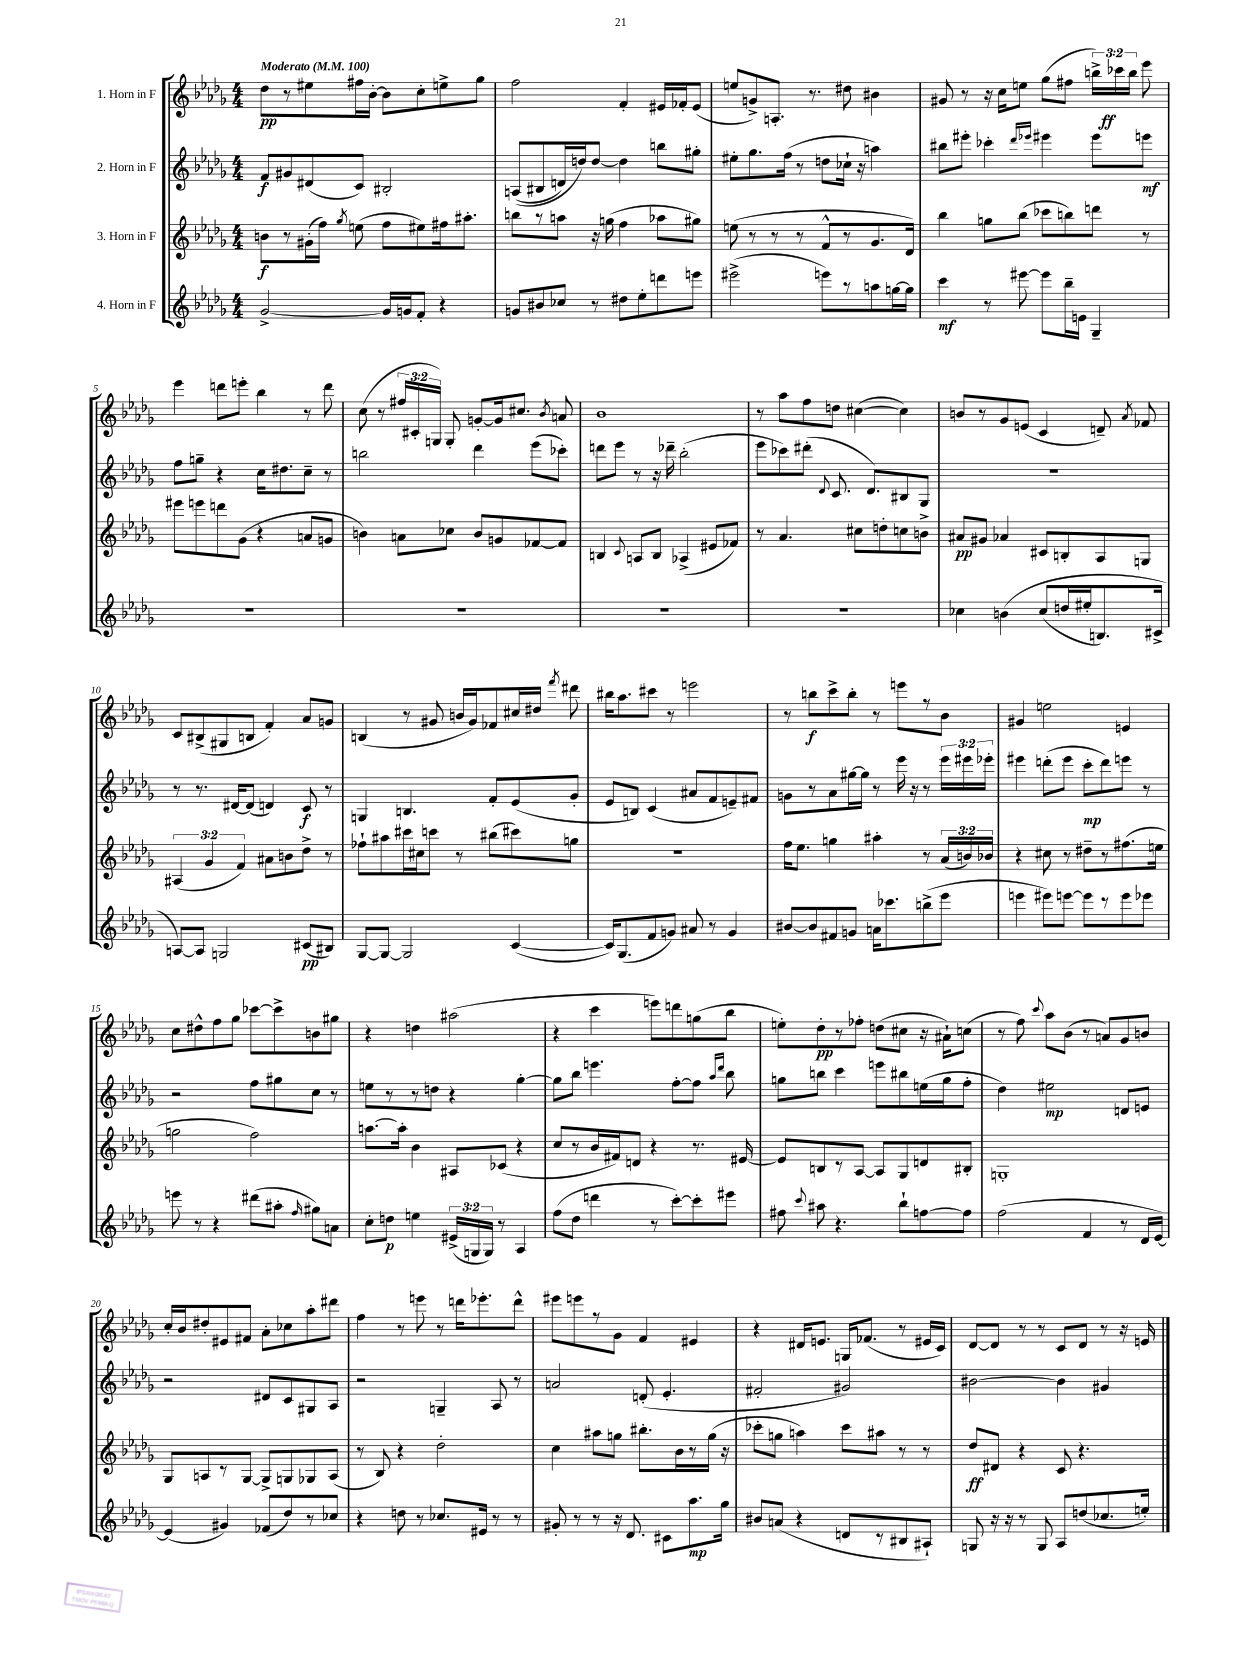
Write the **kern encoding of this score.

**kern	**dynam	**kern	**dynam	**kern	**dynam	**kern	**dynam
*part4	*part4	*part3	*part3	*part2	*part2	*part1	*part1
*staff4	*staff4	*staff3	*staff3	*staff2	*staff2	*staff1	*staff1
*I"4. Horn in F	*	*I"3. Horn in F	*	*I"2. Horn in F	*	*I"1. Horn in F	*
*clefG2	*	*clefG2	*	*clefG2	*	*clefG2	*
*k[b-e-a-d-g-]	*	*k[b-e-a-d-g-]	*	*k[b-e-a-d-g-]	*	*k[b-e-a-d-g-]	*
*M4/4	*	*M4/4	*	*M4/4	*	*M4/4	*
*MM100	*	*MM100	*	*MM100	*	*MM100	*
=1	=1	=1	=1	=1	=1	=1	=1
!	!	!	!	!	!	!LO:TX:a:B:t=Moderato	!
[2g-^/	.	8bn\L	f	8f/L	f	8dd-\L	pp
.	.	8r	.	8g#X/	.	8r	.
.	.	(16g#X'\L	.	(8d#X/	.	8ee#X\	.
.	.	16ff\JJ)	.	.	.	.	.
.	.	8qgg-/	.	.	.	.	.
.	.	(8een\	.	8c/J)	.	16ff#X\L	.
.	.	.	.	.	.	[16b-'\JJ	.
16g-/LL]	.	8ff\L	.	2B#X'/	.	8b-\L]	.
16gn/J	.	.	.	.	.	.	.
8f'/J	.	8ee#X\)	.	.	.	8cc'\	.
4r	.	16ff#X\k	.	.	.	8een^\	.
.	.	8.aa#X'\J	.	.	.	.	.
.	.	.	.	.	.	8gg-\J	.
=2	=2	=2	=2	=2	=2	=2	=2
8gn/L	.	8bbn\L	.	((8An/L	.	2ff\	.
8b#X/	.	8r	.	8B#X/	.	.	.
8cc-X/J	.	8aan\J	.	16dn/L)	.	.	.
.	.	.	.	16ddn/J)	.	.	.
8r	.	16r	.	[8dd/J	.	.	.
.	.	(16ggn\	.	.	.	.	.
8dd#X\L	.	4ff\	.	4dd\]	.	4f'/	.
8ee-'\	.	.	.	.	.	.	.
8dddn\	.	8aa-X\L	.	8bbn\L	.	16e#X/LL	.
.	.	.	.	.	.	16f-X'/J	.
8eeen\J	.	8gg#X\J)	.	8gg#X'\J	.	(8e#/J	.
=3	=3	=3	=3	=3	=3	=3	=3
(2eee#X^\	.	(8een\	.	8ee#X'\L	.	8een/L	.
.	.	8r	.	8.gg-\	.	8gn^/)	.
.	.	8r	.	.	.	8.An'/J	.
.	.	.	.	(16ff\Jk	.	.	.
.	.	8r	.	8r	.	.	.
.	.	.	.	.	.	8.r	.
8eeen\L)	.	8f^^/L	.	8ddn\L	.	.	.
8r	.	8r	.	16cc-X`\Jk	.	8dd#X\	.
.	.	.	.	16r	.	.	.
8aan\	.	8.g-/	.	4aan\)	.	4b#X\	.
[16ggn\L	.	.	.	.	.	.	.
16gg\JJ]	.	16d-/Jk)	.	.	.	.	.
=4	=4	=4	=4	=4	=4	=4	=4
4ccc\	mf	4bb-\	.	8bb#X\L	.	8g#X/	.
.	.	.	.	8eee#X'\J	.	8r	.
8r	.	8ggn\L	.	4ccc-X'\	.	16r	.
.	.	.	.	.	.	16cc\KL	.
[8eee#X\	.	(8bb-\J	.	.	.	8een\J	.
.	.	.	.	16qqddd-/LL	.	.	.
.	.	.	.	16qqeee-X/JJ	.	.	.
8eee#\L]	.	8ccc-X\L	.	4eee#X\	.	(8gg-\L	.
16bb-~\L	.	8bbn\)	.	.	.	8ff#X\J	.
16en\JJ	.	.	.	.	.	.	.
4G-~/	.	8dddn\J	.	8eee#\L	.	24bbn^\LL)	.
.	.	.	.	.	.	24ccc-X\	ff
.	.	.	.	.	.	24bb\JJ	.
.	.	8r	.	8eeen\J	mf	8eee-\	.
!!LO:LB:g=z
=5	=5	=5	=5	=5	=5	=5	=5
1r	.	8eee#X\L	.	8ff\L	.	4eee-\	.
.	.	8eeen\	.	8ggn~\J	.	.	.
.	.	8dddn\	.	4r	.	8dddn\L	.
.	.	(8g-\J	.	.	.	8eeen'\J	.
.	.	4r	.	16cc\KL	.	4bb-\	.
.	.	.	.	8.dd#X\	.	.	.
.	.	8an/L	.	8cc~\J	.	8r	.
.	.	8gn/J	.	8r	.	8ddd\	.
=6	=6	=6	=6	=6	=6	=6	=6
1r	.	4bn\)	.	2bbn\	.	(8cc\	.
.	.	.	.	.	.	8r	.
.	.	8an\L	.	.	.	24ff#X/LL	.
.	.	.	.	.	.	24c#X'/	.
.	.	.	.	.	.	24Gn/JJ)	.
.	.	8cc-X\J	.	.	.	8G'/	.
.	.	8b/L	.	4ddd-\	.	[8gn'/L	.
.	.	8gn/	.	.	.	16g/k]	.
.	.	.	.	.	.	8.cc#X/J	.
.	.	[8f-X/	.	(8eee-\L	.	.	.
.	.	.	.	.	.	8qb-/	.
.	.	8f-/J]	.	8ccc-X'\J)	.	8an/	.
=7	=7	=7	=7	=7	=7	=7	=7
1r	.	4Bn/	.	8dddn\L	.	1b-	.
.	.	.	.	8eee-\J	.	.	.
.	.	8qqc/	.	.	.	.	.
.	.	8An/L	.	8r	.	.	.
.	.	8B/J	.	16r	.	.	.
.	.	.	.	16ddd-X~\	.	.	.
.	.	(4A-X^/	.	(2bb-'\	.	.	.
.	.	8e#X/L	.	.	.	.	.
.	.	8f-X/J)	.	.	.	.	.
=8	=8	=8	=8	=8	=8	=8	=8
1r	.	8r	.	8eee-\L	.	8r	.
.	.	4.a-/	.	8ccc-X\)	.	8aa-\L	.
.	.	.	.	(8ddd#X'\J	.	8ff\	.
.	.	.	.	8qqd-/	.	.	.
.	.	.	.	8.c/	.	8ddn\J	.
.	.	8cc#X\L	.	.	.	([4cc#X\	.
.	.	.	.	8.d-/L)	.	.	.
.	.	8ddn'\	.	.	.	.	.
.	.	8ccn\	.	8B#X/	.	4cc#\])	.
.	.	8bn^\J	.	8G-/J	.	.	.
=9	=9	=9	=9	=9	=9	=9	=9
4cc-X\	.	8a#X/L	pp	1r	.	8bn/L	.
.	.	8g#X/J	.	.	.	8r	.
(4bn\	.	4a-X/	.	.	.	8g-/	.
.	.	.	.	.	.	(8en/J	.
(8cc-/L	.	8c#X/L	.	.	.	4c/	.
16ddn/L	.	8Bn'/	.	.	.	.	.
16ee#X'/J	.	.	.	.	.	.	.
8.Bn/)	.	8A-/	.	.	.	8dn~/)	.
.	.	.	.	.	.	8qa-/	.
.	.	8Gn/J	.	.	.	8f-X/	.
16c#X^/Jk	.	.	.	.	.	.	.
!!LO:LB:g=z
=10	=10	=10	=10	=10	=10	=10	=10
[8An/L)	.	(6A#X/	.	8r	.	8c/L	.
8A/J]	.	.	.	8.r	.	(8B#X^/	.
.	.	6g-/	.	.	.	.	.
2Gn/	.	.	.	.	.	8G#X/	.
.	.	.	.	[16d#X/KL	.	.	.
.	.	6f/)	.	.	.	.	.
.	.	.	.	(8d#/J]	.	8Bn/J	.
.	.	8a#X\L	.	4dn/)	.	4f'/)	.
.	.	8bn\	.	.	.	.	.
(8c#X/L	pp	8dd-^\J	.	8c/	f	8a-/L	.
8B#X/J)	.	8r	.	8r	.	8gn/J	.
=11	=11	=11	=11	=11	=11	=11	=11
[8G-/L	.	8ff-X`\L	.	4Gn/	.	(4Bn/	.
8G-/J_	.	8aa#X\	.	.	.	.	.
2G-/]	.	16ccc#X\L	.	4.Bn/	.	8r	.
.	.	16cc#X\J	.	.	.	.	.
.	.	8cccn\J	.	.	.	8g#X/	.
.	.	8r	.	.	.	16bn/LL	.
.	.	.	.	.	.	16g#/J)	.
.	.	(8bb#X\L	.	8f'/L	.	8f-X/	.
([4c/	.	8ccc#X\)	.	(8e-/	.	16cc#X/L	.
.	.	.	.	.	.	16dd#X/JJ	.
.	.	.	.	.	.	8qfff/	.
.	.	8ggn\J	.	8g-'/J	.	8ddd#X\	.
=12	=12	=12	=12	=12	=12	=12	=12
16c/KL])	.	1r	.	8e-/L	.	16bb#X\KL	.
(8.G-/	.	.	.	.	.	8.aa-\	.
.	.	.	.	8Bn/J)	.	.	.
8f/	.	.	.	(4c/	.	8ccc#X\J	.
8gn/J)	.	.	.	.	.	8r	.
8a#X/	.	.	.	8a#X/L	.	2eeen\	.
8r	.	.	.	8f/	.	.	.
4g/	.	.	.	8en~/)	.	.	.
.	.	.	.	8f#X/J	.	.	.
=13	=13	=13	=13	=13	=13	=13	=13
[8b#X/L	.	16ff\KL	.	8gn\L	.	8r	.
.	.	8.ee-\J	.	.	.	.	.
8b#/]	.	.	.	8r	.	8bbn\L	f
8f#X/	.	4ggn\	.	8a-\	.	8ccc^\	.
8gn/J	.	.	.	[16gg#X\L	.	8bb'\J	.
.	.	.	.	16gg#\JJ]	.	.	.
16an\KL	.	4aa#X'\	.	8r	.	8r	.
8.ccc-X\	.	.	.	.	.	.	.
.	.	.	.	16eee-\	.	8eeen\L	.
.	.	.	.	16r	.	.	.
(8bbn^\	.	8r	.	8r	.	8r	.
8eee-\J	.	(24a-/LL	.	24eee-\LL	.	8b-\J	.
.	.	24bn/)	.	24eee#X\	.	.	.
.	.	24b-X/JJ	.	24eee-X'\JJ	.	.	.
=14	=14	=14	=14	=14	=14	=14	=14
4eeen\	.	4r	.	4eee#X\	.	4g#X/	.
8eee#X\L)	.	8cc#X\	.	(8dddn'\L	.	2een\	.
[8eeen\J	.	8r	.	8eee#\J	.	.	.
8eee\L]	.	8dd#X~\L	.	8ccc'\L	mp	.	.
8r	.	8r	.	8ddd\)	.	.	.
8eee\	.	(8.ff#X\	.	8eeen\J	.	4en/	.
8eee-X\J	.	.	.	8r	.	.	.
.	.	16een\Jk	.	.	.	.	.
!!LO:LB:g=z
=15	=15	=15	=15	=15	=15	=15	=15
8eeen\	.	2ggn\	.	2r	.	8cc\L	.
8r	.	.	.	.	.	8dd#X^^\	.
4r	.	.	.	.	.	8ff\	.
.	.	.	.	.	.	8gg-\J	.
(8ddd#X\L	.	2ff\)	.	8ff\L	.	[8ccc-X\L	.
8aa#X'\J	.	.	.	8gg#X\	.	8ccc-^\]	.
16qqff/	.	.	.	.	.	.	.
8gg#X\L)	.	.	.	8cc\J	.	8bn\	.
8an\J	.	.	.	8r	.	8gg#X\J	.
=16	=16	=16	=16	=16	=16	=16	=16
8cc'\L	.	[8.aan\L	.	8een\L	.	4r	.
8ddn\J	p	.	.	8r	.	.	.
.	.	16aa'\Jk]	.	.	.	.	.
4een\	.	4b-\	.	8r	.	4ddn\	.
.	.	.	.	8ddn\J	.	.	.
(24e#X^/LL	.	8A#X/L	.	4r	.	(2aa#X\	.
24Gn/	.	.	.	.	.	.	.
24G/JJ)	.	.	.	.	.	.	.
8r	.	(8c-X/J	.	.	.	.	.
4A-/	.	4r	.	[4gg-'\	.	.	.
=17	=17	=17	=17	=17	=17	=17	=17
(8ff\L	.	8cc/L	.	8gg-\L]	.	4r	.
8dd-\J	.	8r	.	8bb-\J	.	.	.
4dddn\	.	16b-/L	.	4.eeen\	.	4ccc\	.
.	.	16f#X/J)	.	.	.	.	.
.	.	8dn/J	.	.	.	.	.
8r	.	4r	.	.	.	8eeen\L)	.
[8ccc'\L)	.	.	.	[8ff'\L	.	8dddn\	.
8ccc'\]	.	8.r	.	8ff\J]	.	(8ggn\	.
.	.	.	.	16qqaa-/LL	.	.	.
.	.	.	.	16qqddd-/JJ	.	.	.
8eee#X\J	.	.	.	8bb-\	.	8bb-\J	.
.	.	[16e#X/	.	.	.	.	.
=18	=18	=18	=18	=18	=18	=18	=18
8ff#X\	.	8e#/L]	.	8ggn\L	.	8een'\L)	.
8qqccc/	.	.	.	.	.	.	.
8aa#X\	.	8Bn/	.	8bbn\J	.	8dd-'\	pp
4.r	.	8r	.	4ccc\	.	8r	.
.	.	[8A-/J	.	.	.	8ff-X'\J	.
.	.	8A-/L]	.	8eeen\L	.	(8ddn\L	.
8bb-`\L	.	8G-/	.	8bb#X\	.	8cc#X\J	.
[8ffn\	.	8dn/	.	(16een\L	.	16r	.
.	.	.	.	16gg\J	.	16a#X`\KL)	.
8ff\J]	.	8B#X'/J	.	8ff'\J	.	(8ccn\J	.
=19	=19	=19	=19	=19	=19	=19	=19
(2ff\	.	1Gn'	.	4dd-\)	.	8r	.
.	.	.	.	.	.	8ff\)	.
.	.	.	.	.	.	8qqccc/	.
.	.	.	.	2ee#X\	mp	8aa-\L	.
.	.	.	.	.	.	(8b-\J	.
4f/	.	.	.	.	.	8r	.
.	.	.	.	.	.	8an/L)	.
8r	.	.	.	8dn/L	.	8g-/	.
16d-/LL	.	.	.	8en/J	.	8bn/J	.
[16e-/JJ)	.	.	.	.	.	.	.
!!LO:LB:g=z
=20	=20	=20	=20	=20	=20	=20	=20
(4e-/]	.	8G-/L	.	2r	.	16cc'/LL	.
.	.	.	.	.	.	16b-/J	.
.	.	8An/	.	.	.	8dd#X'/	.
4g#X/)	.	8r	.	.	.	8e#X/	.
.	.	[8G-/J	.	.	.	8f#X/J	.
(8f-X/L	.	8G-^/L]	.	8d#X/L	.	8a-'\L	.
8dd-/)	.	8Gn/	.	8c/	.	8cc-X\	.
8r	.	8G-X/	.	8G#X/	.	8aa-'\	.
8cc-X/J	.	(8A/J	.	8A-/J	.	8ddd#X\J	.
=21	=21	=21	=21	=21	=21	=21	=21
4r	.	8r	.	2r	.	4ff\	.
.	.	8B-/)	.	.	.	.	.
8ddn\	.	4r	.	.	.	8r	.
8r	.	.	.	.	.	8eeen\	.
8.cc-X/L	.	2dd-'\	.	4Gn~/	.	8r	.
.	.	.	.	.	.	16dddn\KL	.
16e#X/Jk	.	.	.	.	.	8.eee-X'\	.
8r	.	.	.	8A-/	.	.	.
8r	.	.	.	8r	.	8ddd^^\J	.
=22	=22	=22	=22	=22	=22	=22	=22
8g#X'/	.	4cc\	.	2an/	.	8eee#X\L	.
8r	.	.	.	.	.	8eeen\	.
8r	.	8aa#X\L	.	.	.	8r	.
16r	.	8ggn\J	.	.	.	8g-\J	.
8.d-/	.	.	.	.	.	.	.
.	.	8.bb#X'\L	.	(8dn'/	.	4f/	.
8c#X\L	.	.	.	4.e-'/	.	.	.
.	.	16b-\L	.	.	.	.	.
8.aa-\	mp	8r	.	.	.	4e#X/	.
.	.	(16gg\JJ	.	.	.	.	.
16gg-\Jk	.	16r	.	.	.	.	.
=23	=23	=23	=23	=23	=23	=23	=23
8b#X/L	.	8ccc-X'\L	.	2f#X'/	.	4r	.
(8an/J	.	8ggn\J	.	.	.	.	.
4r	.	4aan\)	.	.	.	16d#X/KL	.
.	.	.	.	.	.	8.en/J	.
8dn/L	.	8ccc-\L	.	2g#X/)	.	16Gn/KL	.
.	.	.	.	.	.	(8.f-X/J	.
8r	.	8aa#X\J	.	.	.	.	.
8B#X/	.	8r	.	.	.	8r	.
8A#X`/J)	.	8r	.	.	.	16e#X/LL	.
.	.	.	.	.	.	16c/JJ)	.
=24	=24	=24	=24	=24	=24	=24	=24
8Gn/	.	8dd-/L	ff	[2b#X\	.	[8d-/L	.
16r	.	8d#X/J	.	.	.	8d-/J]	.
16r	.	.	.	.	.	.	.
8r	.	4r	.	.	.	8r	.
8G/	.	.	.	.	.	8r	.
8A-/L	.	8c/	.	4b#\]	.	8c/L	.
(8ddn/	.	4.r	.	.	.	8d-/J	.
8.cc-X/	.	.	.	4g#X/	.	8r	.
.	.	.	.	.	.	16r	.
16een'/Jk)	.	.	.	.	.	16en/	.
==	==	==	==	==	==	==	==
*-	*-	*-	*-	*-	*-	*-	*-
